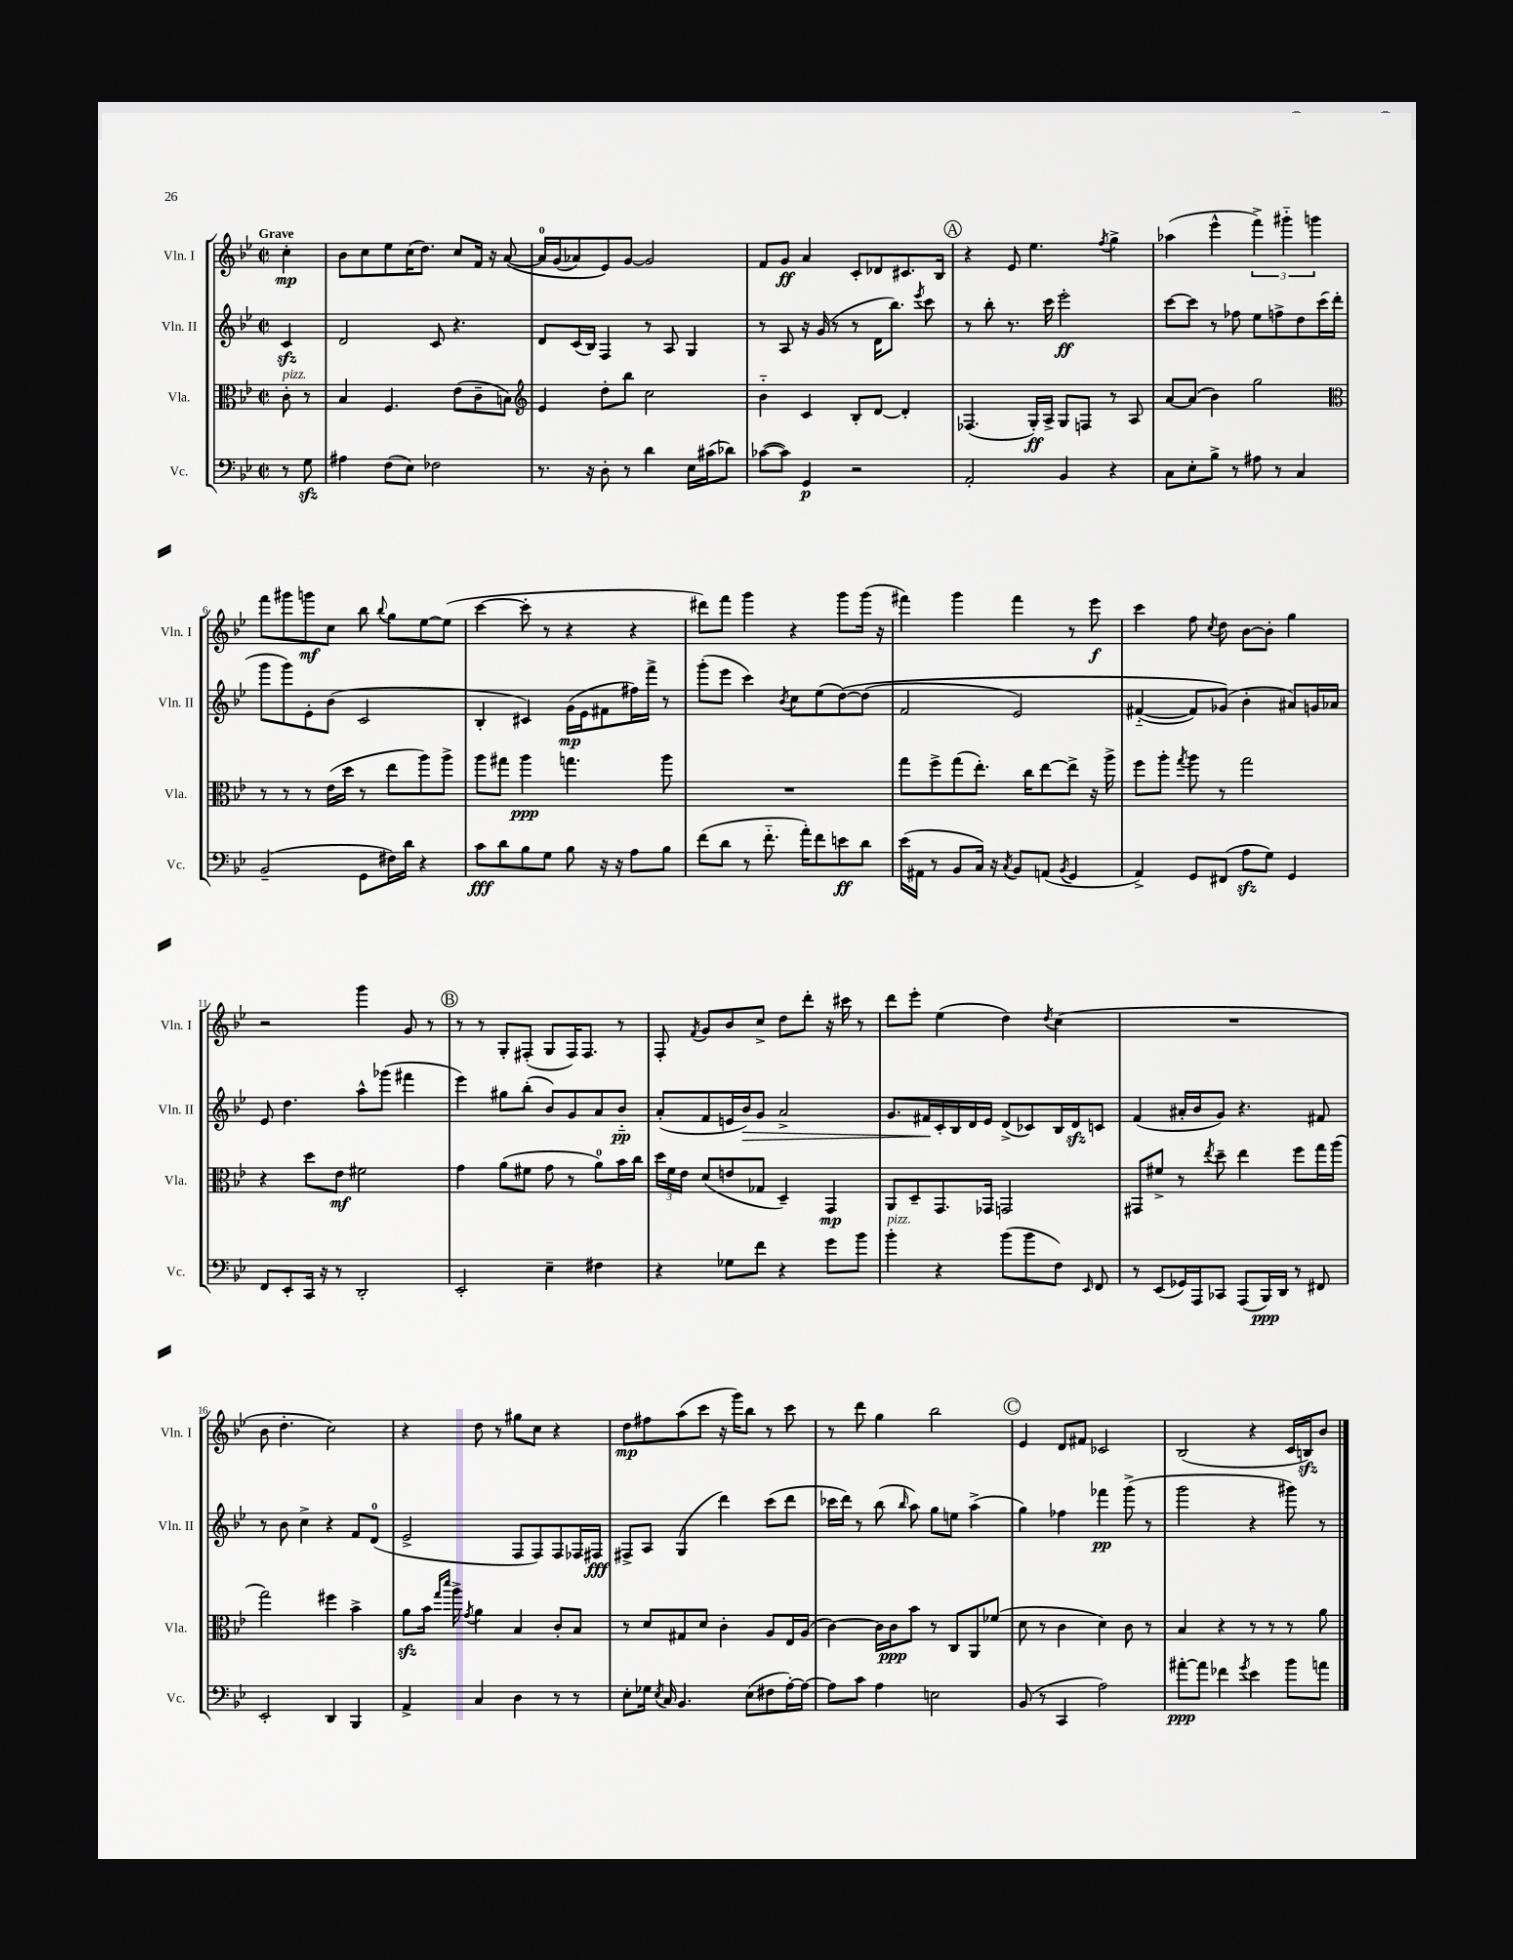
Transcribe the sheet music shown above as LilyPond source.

<<
\new StaffGroup <<
\new Staff = "s0" \with { instrumentName = "Vln. I" shortInstrumentName = "Vln. I" } {
    \clef treble \key bes \major \defaultTimeSignature \time 2/2 \partial 4 \tempo "Grave"
    \autoBeamOff c''4-.\mp |
    bes'8[ c''8 ees''8 c''16( d''8.]) c''8[ f'16] r16 a'8~\( |
    a'16[-0 g'16( aes'8) ees'8\) g'8]~ g'2 |
    f'8[ g'8]\ff a'4 c'8[-. des'8 cis'8. bes16] |
    \mark \markup { \circle "A" } r4 ees'8 ees''4. \acciaccatura { f''8 } g''4-> |
    aes''4( ees'''4-^ \tuplet 3/2 { f'''4->) gis'''4-_ g'''4 } |
    f'''8[ gis'''8 g'''8\mf c''8] bes''8 \appoggiatura { bes''8 } g''8[ ees''8~ ees''8]( |
    c'''4~ c'''8-. r8 r4 r4 |
    dis'''8[) f'''8] g'''4 r4 g'''8[ g'''16]( r16 |
    fis'''4) g'''4 fis'''4 r8 ees'''8\f |
    c'''4 f''8 \acciaccatura { c''8 } d''8 bes'8[~ bes'8]-. g''4 |
    r2 g'''4 g'8 r8 |
    \mark \markup { \circle "B" } r8 r8 g8[-. fis8]-.( g8[ fis16) fis8.] r8 |
    f8-. \acciaccatura { f'8 } g'8[ bes'8 c''8]-> d''8[ d'''8]-. r16 cis'''16 r8 |
    d'''8[ ees'''8]-. ees''4( d''4) \acciaccatura { d''8 } c''4( |
    R1 |
    bes'8 d''4.-. c''2) |
    r4 d''8 r8 gis''8[ c''8] r4 |
    d''8[\mp fis''8 a''8( c'''8] r16 g'''16[) bes''8] r8 c'''8 |
    r8 d'''8 g''4 bes''2 |
    \mark \markup { \circle "C" } ees'4 d'8[ fis'8] ces'2 |
    bes2( r4 c'16[ b16\sfz) bes'8] \bar "|." |
}
\new Staff = "s1" \with { instrumentName = "Vln. II" shortInstrumentName = "Vln. II" } {
    \clef treble \key bes \major \defaultTimeSignature \time 2/2 \partial 4
    \autoBeamOff c'4\sfz |
    d'2 c'8 r4. |
    d'8[ c'16( bes16]) f4 r8 a8 g4 |
    r8 a8 r16 g'16( r8 r8 d'16[ bes''8.]) \acciaccatura { ees'''8 } c'''8 |
    \mark \markup { \circle "A" } r8 bes''8-. r8. c'''16 ees'''2-.\ff |
    c'''8[~ c'''8] r8 fes''8 ees''8[ f''8-> d''8 c'''16( d'''16]-. |
    g'''8[ g'''8) ees'8-. bes'8]( c'2 |
    bes4-. cis'4) g'16[\mp( ees'16 fis'8 fis''16) f'''16]-> r8 |
    g'''8[-.( ees'''8] c'''4) \acciaccatura { bes'8 } c''8[ ees''8( d''8~)\( d''8]( |
    f'2 ees'2) |
    fis'4~-_( fis'8[) ges'8](\) bes'4-. ais'8[) g'16 aes'16] |
    ees'8 d''4. a''8[-^ ges'''8]( fis'''4 |
    \mark \markup { \circle "B" } ees'''4) gis''8[ bes''8]-.( bes'8[) g'8 a'8 bes'8]-_\pp |
    a'8[-.( f'8 e'16 bes'16\>) g'8] a'2-> |
    g'8.[ fis'16\! c'16-. bes16 d'16 ees'16] d'8[->( ces'8) bes16 d'16\sfz c'8] |
    f'4( ais'16[-. bes'16 g'8]) r4. fis'8 |
    r8 bes'8 c''4-> r4 f'8[ d'8]-0( |
    ees'2-> f8[ f8) f8 fes16 fis16]\fff |
    fis8[-> a8] g4( d'''4) c'''8[( d'''8] |
    ces'''16[ d'''16]) r8 bes''8( \grace { bes''16 } a''8) g''8[ e''8] a''4->( |
    \mark \markup { \circle "C" } g''4) fes''4 fes'''4\pp g'''8->( r8 |
    g'''2 r4 gis'''8) r8 \bar "|." |
}
\new Staff = "s2" \with { instrumentName = "Vla." shortInstrumentName = "Vla." } {
    \clef alto \key bes \major \defaultTimeSignature \time 2/2 \partial 4
    \autoBeamOff c'8-.^\markup { \italic "pizz." } r8 |
    bes4 f4. ees'8[( c'8-- b8]) |
    \clef treble ees'4 d''8[-. bes''8] c''2 |
    bes'4-_ c'4 bes8[-. d'8]~ d'4-. |
    \mark \markup { \circle "A" } fes4.( g16[-.\ff) a16]-> g8[ f8] r8 a8 |
    a'8[~ a'8]( bes'4) g''2 |
    \clef alto r8 r8 r8 ees'16[( d''16] r8 ees''8[ a''8) a''8]-> |
    a''8[ gis''8] a''4\ppp g''4. a''8 |
    R1 |
    g''8[ f''8-> g''8( ees''8.]-.) c''16[ ees''8~ ees''8]-> r16 a''16-> |
    f''8[ a''8]-. \acciaccatura { g''8 } a''8 r8 g''2 |
    r4 d''8[ ees'8]\mf fis'2 |
    \mark \markup { \circle "B" } g'4 a'8[( fis'8] g'8 r8 a'8[-0) bes'16 c''16] |
    \tuplet 3/2 { d''16[ f'16 ees'16] } d'8[( e'8 ges8] d4--) g,4\mp |
    a,8[ d8-- g,8. ges,16] g,2 |
    gis,8[ fis'8]-> r8 \acciaccatura { ees''8 } d''8-- ees''4 f''8[ g''16 a''16]( |
    g''2) fis''4 bes'4-> |
    a'8[\sfz bes'16] \grace { g''16[ d'''16] } a''16-> \acciaccatura { g'8 } a'4 bes4 c'8[-. bes8] |
    r8 d'8[ gis8 d'8] c'4-. a8[ ees16 a16]( |
    c'4~) c'16[ c'16\ppp bes'8] r8 c8[ a,8 fes'8]( |
    \mark \markup { \circle "C" } d'8 r8 c'4 d'4) c'8 r8 |
    bes4 r4 r8 r8 r8 a'8 \bar "|." |
}
\new Staff = "s3" \with { instrumentName = "Vc." shortInstrumentName = "Vc." } {
    \clef bass \key bes \major \defaultTimeSignature \time 2/2 \partial 4
    \autoBeamOff r8 g8\sfz |
    ais4 f8[( ees8]) fes2 |
    r8. r16 d8-. r8 d'4 ees16[ cis'16( des'8]) |
    ces'8[~( ces'8]) g,4\p r2 |
    \mark \markup { \circle "A" } a,2-. bes,4 r4 |
    c8[ ees8-. bes8]-> r8 ais8 r8 c4 |
    bes,2--( g,8[ fis16) d'16] r4 |
    c'8[\fff d'8 bes8 g8] bes8 r16 r16 a8[ bes8] |
    f'8[( d'8] r8 f'8.-_ a'16[-.) f'8 e'8\ff d'8] |
    ees'16[( ais,16] r8 bes,8[ c16]) r16 \acciaccatura { c8 } bes,8[ a,8]( \acciaccatura { bes,8 } g,4 |
    a,4->) g,8[ fis,8]( a8[\sfz g8]) g,4 |
    f,8[ ees,8-. c,16] r16 r8 d,2-. |
    \mark \markup { \circle "B" } ees,2-. ees4-- fis4 |
    r4 ges8[ f'8] r4 g'8[ bes'8] |
    bes'4-.^\markup { \italic "pizz." } r4 bes'8[( bes'8 f8]) \grace { ees,16 } f,8 |
    r8 ees,8[( ges,16) a,,16 ces,8] a,,8[( bes,,16\ppp) d,16] r8 fis,8 |
    ees,2-. d,4 bes,,4 |
    a,4-> c4 d4 r8 r8 |
    ees8[-. ges16] \acciaccatura { ees8 } c16 bes,4. ees8[( fis8 a16~-.) a16]~ |
    a8[ c'8] a4 e2 |
    \mark \markup { \circle "C" } bes,8( r8 c,4 a2) |
    ais'8[~-.\ppp ais'8] fes'4 \acciaccatura { g'8 } ees'4 bes'8[ a'8] \bar "|." |
}
>>
>>
